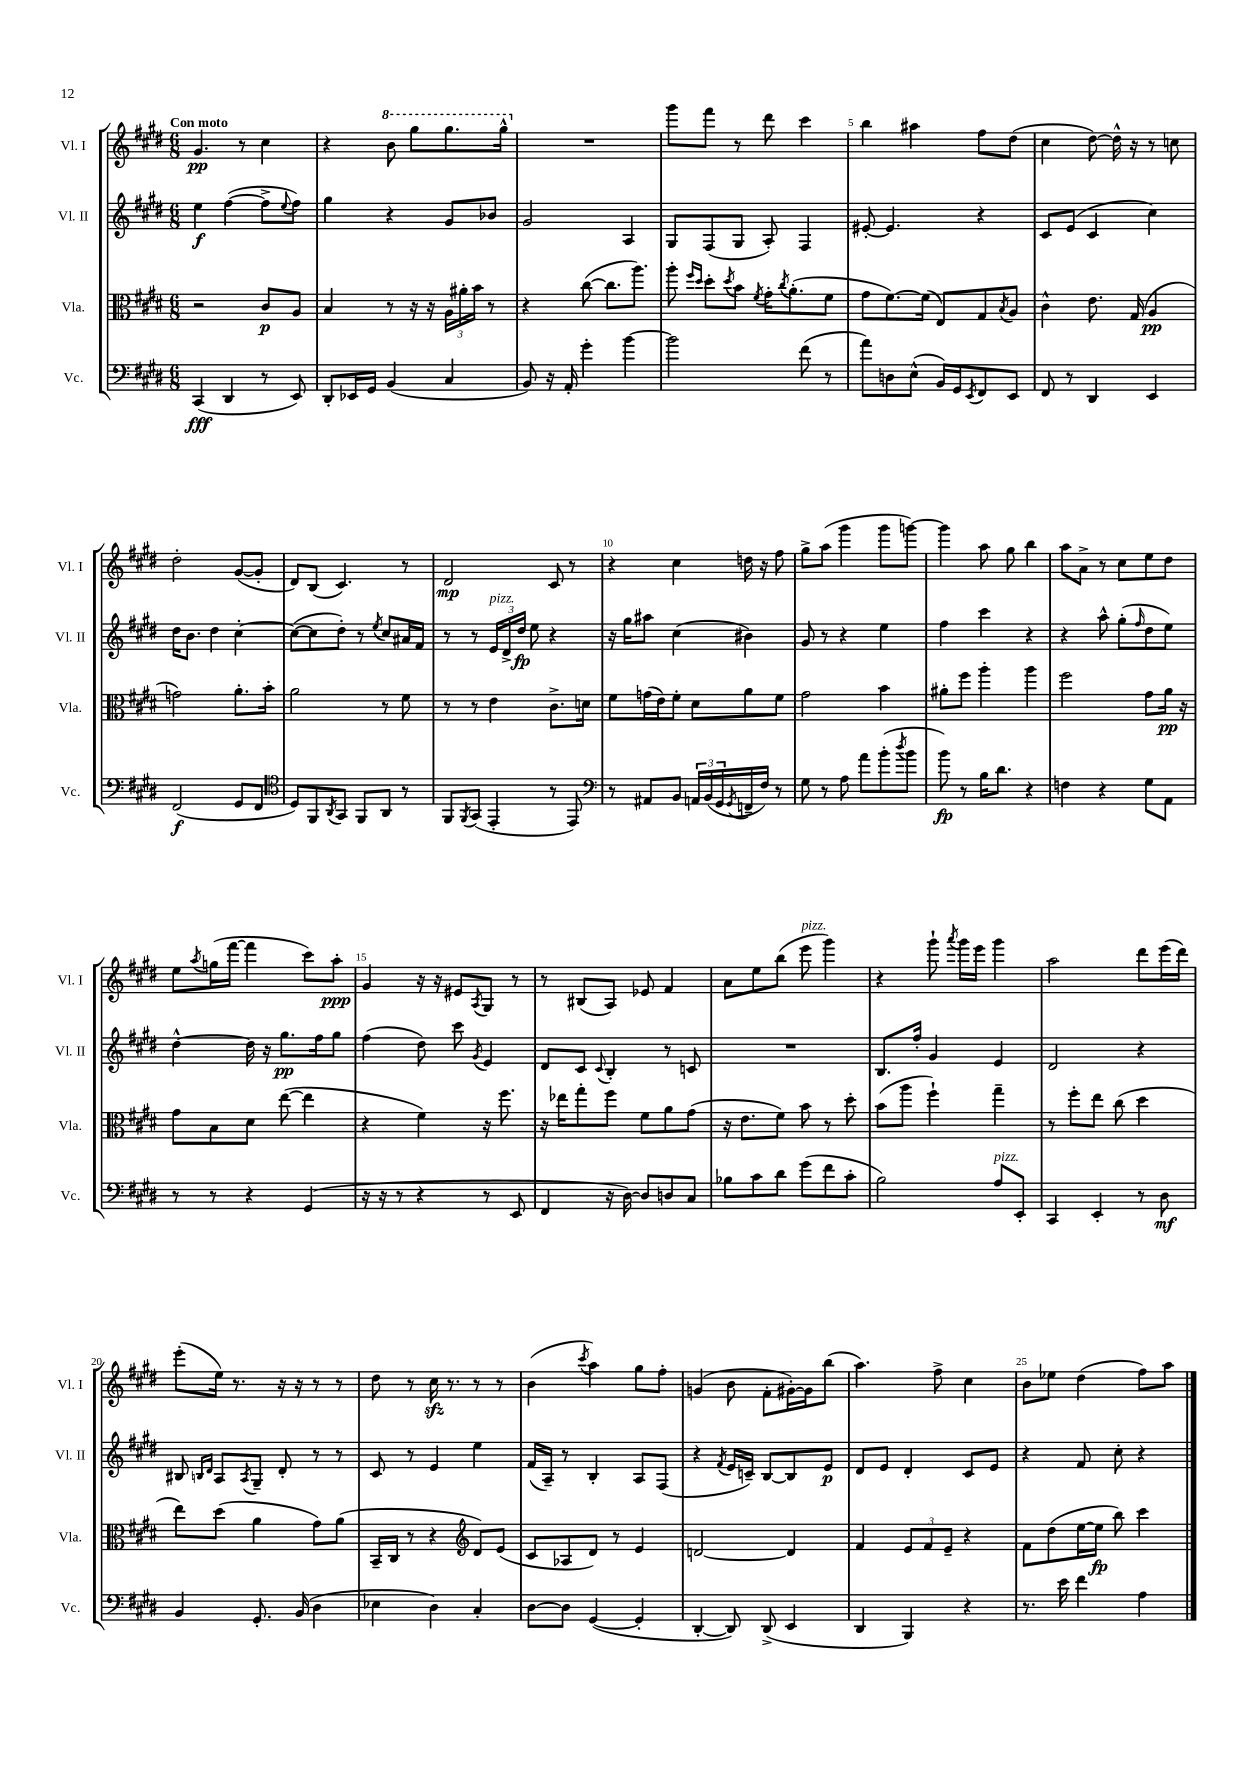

**kern	**kern	**kern	**kern
*staff4	*staff3	*staff2	*staff1
*clefF4	*clefC3	*clefG2	*clefG2
*k[f#c#g#d#]	*k[f#c#g#d#]	*k[f#c#g#d#]	*k[f#c#g#d#]
*M6/8	*M6/8	*M6/8	*M6/8
(4CC#/	2r	4ee\	4.g#/
4DD#/	.	([4ff#\	.
.	.	.	8r
8r	8c#/L	8ff#^\]L	4cc#\
.	.	8qqee/	.
8EE/)	8A/J	8ff#\J)	.
=	=	=	=
8DD#'/L	4B/	4gg#\	4r
16EE-/L	.	.	.
16GG#/JJ	.	.	.
(4BB/	8r	4r	8bb\
.	16r	.	8ggg#\L
.	16r	.	.
4C#/	24A\LL	8g#/L	8.ggg#\
.	24a#'\	.	.
.	24b\JJ	.	.
.	8r	8b-/J	.
.	.	.	16ggg#^^\Jk
=	=	=	=
8BB/)	4r	2g#/	2.r
16r	.	.	.
16AA'/	.	.	.
4g#'\	([8cc#\	.	.
.	8.cc#\]L	.	.
[4b\	.	4A/	.
.	8.aa\J)	.	.
=	=	=	=
2b\]	8aa'\	8G#/L	8ggg#\L
.	16qqff#/LL	.	.
.	16qqdd#/JJ	.	.
.	8dd#'\L	(8F#/	8fff#\J
.	8qdd#/	.	.
.	8b\J	8G#/J	8r
.	8qf#/	.	.
.	16g#'\LK	8A'/)	8ddd#\
.	8qcc#/	.	.
.	(8.a'\	.	.
(8f#\	.	4F#/	4ccc#\
8r	8f#\J	.	.
=	=	=	=
8a\L)	8g#\L	[8e#'/	4bb\
8D\	[8.f#\)	4.e#/]	.
(8E^^\J	.	.	4aa#\
.	(16f#\]Jk	.	.
16BB/LL)	8E/L)	.	.
16GG#/J	.	.	.
8qEE/	.	.	.
8FF#/	8G#/	4r	8ff#\L
.	8qB/	.	.
8EE/J	8A/J	.	(8dd#\J
=	=	=	=
8FF#/	4c#^^\	8c#/L	4cc#\
8r	.	(8e/J	.
4DD#/	8.e\	4c#/	[8dd#\)
.	.	.	16dd#^^\]
.	(16G#/	.	16r
4EE/	4A/	4cc#\)	8r
.	.	.	8cc\
=	=	=	=
(2FF#/	2g\)	16dd#\LK	2dd#'\
.	.	8.b\J	.
.	.	4dd#\	.
8GG#/L	8.a'\L	[4cc#'\	([8g#/L
8FF#/J	.	.	8g#'/]J
.	16b'\Jk	.	.
=	=	=	=
*clefC4	*	*	*
8D#/L)	2a\	(8cc#\_L	8d#/L)
8FF#/	.	8cc#\]	(8B/J
8qAA/	.	.	.
8GG#/J	.	8dd#'\J)	4.c#/)
8FF#/L	.	8r	.
.	.	8qee/	.
8AA/J	8r	8cc#/L	.
8r	8f#\	16a#/L	8r
.	.	16f#/JJ	.
=	=	=	=
8FF#/L	8r	8r	2d#/
8qFF#/	.	.	.
(8GG#/J	8r	8r	.
4EE'/	4e\	24e/LL	.
.	.	24d#^/	.
.	.	24dd#/JJ	.
.	.	8ee\	.
8r	8.c#^\L	4r	8c#/
8EE/)	.	.	8r
.	16d\Jk	.	.
=	=	=	=
*clefF4	*	*	*
8r	8f#\L	16r	4r
.	.	16gg#\LK	.
8AA#/L	(16g\L	8aa#\J	.
.	16e\J)	.	.
8BB/J	8f#'\J	(4cc#\	4cc#\
24AA/LL	8d#\L	.	.
(24BB/	.	.	.
24GG#/	.	.	.
8qGG#/	.	.	.
16FF~/	8a\	4b#\)	16dd\
16F#/JJ)	.	.	16r
8r	8f#\J	.	8ff#\
=	=	=	=
8G#\	2g#\	8g#/	8gg#^\L
8r	.	8r	(8aa\J
8A\	.	4r	4ggg#\
8a\L	.	.	.
(8b'\	4b\	4ee\	8ggg#\L
8qdd#/	.	.	.
8b\J	.	.	[8ggg\J)
=	=	=	=
8b\)	8a#'\L	4ff#\	4ggg\]
8r	8ff#\J	.	.
16B\LK	4aa'\	4ccc#\	8aa\
8.d#\J	.	.	.
.	.	.	8gg#\
4r	4aa\	4r	4bb\
=	=	=	=
4F\	2ff#\	4r	8aa\L
.	.	.	8a^\J
4r	.	8aa^^\	8r
.	.	(8gg#'\L	8cc#\L
.	.	16qqff#/	.
8G#\L	8g#\L	8dd#\	8ee\
8AA\J	16a\Jk	8ee\J)	8dd#\J
.	16r	.	.
=	=	=	=
8r	8g#\L	[4dd#^^\	8ee\L
.	.	.	8qaa/
8r	8B\	.	(16gg\L
.	.	.	[16fff#\JJ
4r	8d#\J	16dd#\]	4fff#\]
.	.	16r	.
.	([8ee\	8.gg#\L	.
(4GG#/	4ee\]	.	8ccc#\L)
.	.	16ff#\k	.
.	.	8gg#\J	8aa'\J
=	=	=	=
16r	4r	(4ff#\	4g#/
16r	.	.	.
8r	.	.	.
4r	4f#\)	8dd#\)	16r
.	.	.	16r
.	.	8ccc#\	8e#/L
.	.	8qg#/	8qA/
8r	16r	4e/	8G#/J
.	8.ff#\	.	.
8EE/	.	.	8r
=	=	=	=
4FF#/	16r	8d#/L	8r
.	16ee-\LK	.	.
.	8gg#'\	8c#/J	(8B#/L
.	.	8qqc#/	.
16r	8ff#\J	4B'/	8A/J)
[16D#\)	.	.	.
8D#/]L	8f#\L	.	8e-/
8D/	8a\	8r	4f#/
8C#/J	(8g#\J	8c/	.
=	=	=	=
8B-\L	16r	2.r	8a\L
.	8.e\L	.	.
8c#\	.	.	8ee\
8d#\J	8f#\J)	.	(8bb\J
(8g#\L	8b\	.	8eee\
8f#\	8r	.	4ggg#\)
8c#'\J	8dd#'\	.	.
=	=	=	=
2B\)	(8b\L	8.B/L	4r
.	8aa\J	.	.
.	.	16ff#'/Jk	.
.	4ff#`\)	4g#/	8ggg#`\
.	.	.	8qaaa/
.	.	.	16ggg#\LL
.	.	.	16eee\JJ
8A/L	4gg#~\	4e/	4ggg#\
8EE'/J	.	.	.
=	=	=	=
4CC#/	8r	2d#/	2aa\
.	8ff#'\L	.	.
4EE'/	8ee\J	.	.
.	(8cc#\	.	.
8r	4dd#\	4r	8ddd#\L
8D#\	.	.	(16eee\L
.	.	.	16ddd#\JJ)
=	=	=	=
4BB/	8ee\L)	8B#/	(8eee'\L
.	.	16qqB/LL	.
.	.	16qqd#/JJ	.
.	(8dd#\J	8A/L	16ee\Jk)
.	.	.	8.r
.	.	8qA/	.
8.GG#'/	4a\	8G#~/J	.
.	.	8d#'/	16r
(16BB/	.	.	16r
4D#\	8g#\L)	8r	8r
.	(8a\J	8r	8r
=	=	=	=
4E-\	16BB~/LL	8c#/	8dd#\
.	16C#/JJ	.	.
.	8r	8r	8r
4D#\)	4r	4e/	16cc#\
.	.	.	8.r
*	*clefG2	*	*
4C#'/	8d#/L)	4ee\	8r
.	(8e/J	.	8r
=	=	=	=
[8D#\L	8c#/L	(16f#/LL	(4b\
.	.	16A~/JJ)	.
8D#\]J	8A-/	8r	.
.	.	.	8qccc#/
([4GG#/	8d#/J)	4B'/	4aa\)
.	8r	.	.
4GG#'/]	4e/	8A/L	8gg#\L
.	.	(8F#/J	8ff#'\J
=	=	=	=
[4DD#'/	[2d/	4r	(4g/
.	.	8qf#/	.
8DD#/])	.	16e/LL	8b\
.	.	16c~/JJ)	.
(8DD#^/	.	[8B/L	8f#'\L
4EE/	4d/]	8B/]	[16g#'\L)
.	.	.	16g#\]J
.	.	8e/J	(8bb\J
=	=	=	=
4DD#/	4f#/	8d#/L	4.aa\)
.	.	8e/J	.
4BBB/)	12e/L	4d#'/	.
.	12f#/	.	.
.	.	.	8ff#^\
.	12e~/J	.	.
4r	4r	8c#/L	4cc#\
.	.	8e/J	.
=	=	=	=
8.r	8f#\L	4r	8b\L
.	(8dd#\	.	8ee-\J
16e\	.	.	.
4f#\	[16ee\L	8f#/	(4dd#\
.	16ee\]JJ	.	.
.	8bb\)	8cc#'\	.
4A\	4ccc#\	4r	8ff#\L)
.	.	.	8aa\J
==	==	==	==
*-	*-	*-	*-
